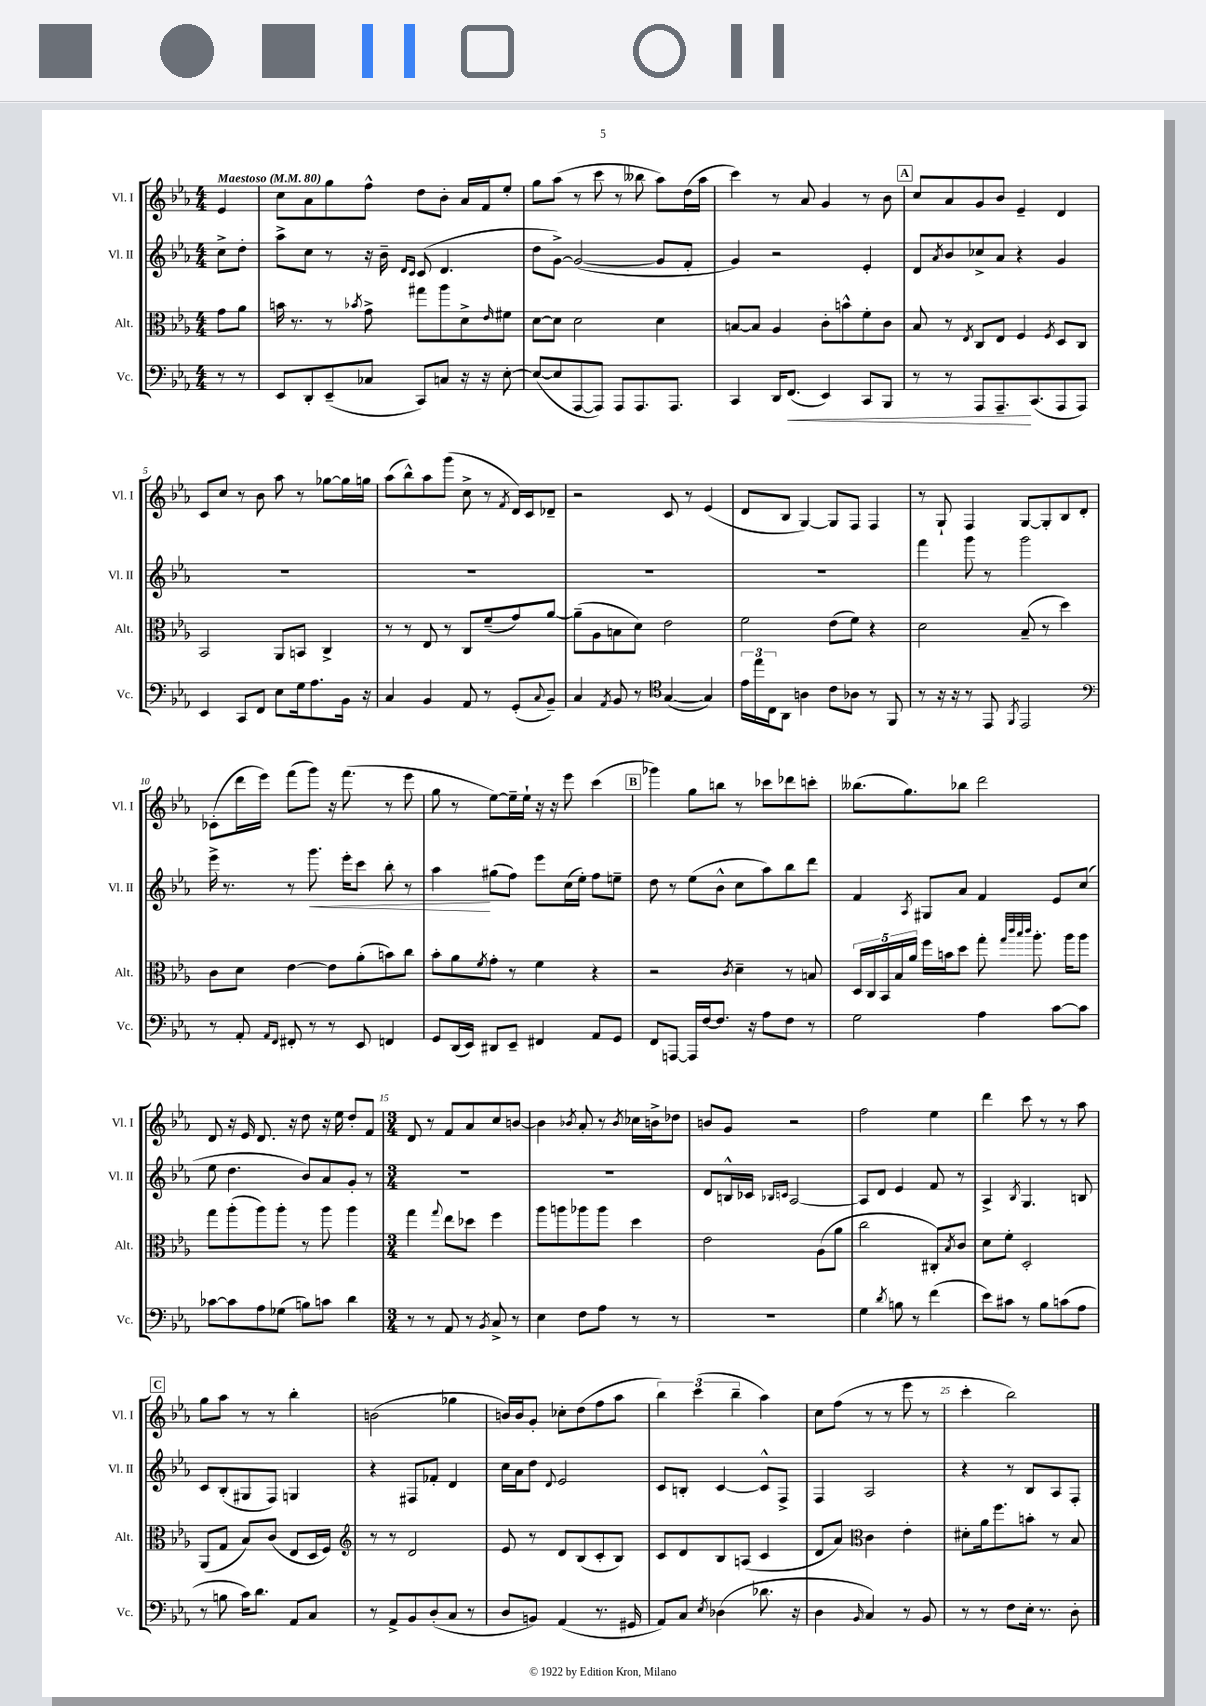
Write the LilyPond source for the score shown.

<<
\new StaffGroup <<
\new Staff = "s0" \with { instrumentName = "Vl. I" shortInstrumentName = "Vl. I" } {
    \clef treble \key ees \major \numericTimeSignature \time 4/4 \partial 4 \tempo "Maestoso" 4 = 80
    ees'4 |
    c''8 aes'8 g''8 f''8-^ d''8 bes'8-. aes'16 f'16 ees''8-. |
    g''8 aes''8( r8 c'''8 r8 beses''8 aes''8) d''16( aes''16 |
    c'''4) r8 aes'8 g'4 r8 bes'8 |
    \mark \markup { \box "A" } c''8 aes'8 g'8 bes'8 ees'4-- d'4 |
    c'8 c''8 r8 bes'8 aes''8 r8 ges''8~ ges''16 g''16 |
    aes''8( bes''8-^) aes''8 g'''8( c''8-> r8 \acciaccatura { f'8 } d'16) c'16 des'8-- |
    r2 c'8 r8 ees'4( |
    d'8 bes8 g4~) g8 f8 f4 |
    r8 g8-! f4 g8~ g8-. bes8 d'8-. |
    ces'8-.( d'''16 ees'''16) f'''8( g'''8) r16 f'''8.( r8 ees'''8 |
    g''8 r8 ees''8~) ees''16-- ees''16-! r16 r16 ees'''8 c'''4( |
    \mark \markup { \box "B" } ges'''4) g''8 b''8 r8 ces'''8 des'''8 c'''8-. |
    beses''8.( g''8.) bes''8 d'''2 |
    d'8 r16 ees'16 d'8. r16 d''8 r16 ees''16 d''8-. f'8 |
    \numericTimeSignature \time 3/4 d'8 r8 f'8 aes'8 c''8 b'8~ |
    b'4 \acciaccatura { bes'8 } aes'8-. r8 \acciaccatura { bes'8 } ces''16 b'16-> des''8 |
    b'8 g'8 r2 |
    f''2 ees''4 |
    d'''4 c'''8 r8 r8 aes''8 |
    \mark \markup { \box "C" } g''8 aes''8 r8 r8 bes''4-. |
    b'2( ges''4 |
    b'16) b'16 g'8-. ces''8-. d''8( f''8 aes''8 |
    \tuplet 3/2 { bes''4) c'''4( bes''4-- } aes''4) |
    c''8 f''8( r8 r8 ees'''8 r8 |
    c'''4-. bes''2) \bar "|." |
}
\new Staff = "s1" \with { instrumentName = "Vl. II" shortInstrumentName = "Vl. II" } {
    \clef treble \key ees \major \numericTimeSignature \time 4/4 \partial 4
    c''8-> d''8-. |
    aes''8-> c''8 r8 r16 bes'16-- \grace { d'16 c'16 } c'8( d'4. |
    d''8 g'8~->) g'2~( g'8 f'8-. |
    g'4) r2 ees'4-. |
    \mark \markup { \box "A" } d'8 \acciaccatura { aes'8 } bes'8 ces''8-> aes'8 r4 g'4 |
    R1 |
    R1 |
    R1 |
    R1 |
    f'''4 g'''8 r8 g'''2 |
    ees'''16-> r8. r8 g'''8.\< ees'''16-. c'''8 bes''8-. r8 |
    aes''4\! gis''8( f''8) ees'''8 c''16( ees''16-.) f''8 e''8-- |
    \mark \markup { \box "B" } d''8 r8 ees''8( bes'8-^ c''8 aes''8) bes''8 d'''8 |
    f'4 \acciaccatura { aes8 } gis8 aes'8 f'4 ees'8 c''8( |
    ees''8 d''4. bes'8) aes'8 g'8-. r8 |
    \numericTimeSignature \time 3/4 R2. |
    R2. |
    d'8 b16-^ ces'16 \grace { bes16 c'16 } aes2~ |
    aes8 d'8 ees'4 f'8 r8 |
    aes4-> \acciaccatura { bes8 } g4. b8 |
    \mark \markup { \box "C" } c'8 bes8-.( gis8 f8) g4 |
    r4 fis8 fes'8-. d'4 |
    c''16 aes'16 d''8 \appoggiatura { d'8 } ees'2 |
    c'8 b8-. c'4~ c'8-^ f8-> |
    f4 aes2 |
    r4 r8 bes8 aes8 f8-. \bar "|." |
}
\new Staff = "s2" \with { instrumentName = "Alt." shortInstrumentName = "Alt." } {
    \clef alto \key ees \major \numericTimeSignature \time 4/4 \partial 4
    g'8 aes'8 |
    b'16 r8. r8 \acciaccatura { bes'8 } g'8-> gis''8 aes''8 d'8-> \grace { ees'16 } fis'8 |
    d'8~ d'8 d'2 d'4 |
    b8~ b8 aes4 c'8-. b'8-^ f'8-. c'8 |
    \mark \markup { \box "A" } bes8 r8 \acciaccatura { ees8 } c8 ees8 f4 \acciaccatura { f8 } d8 c8 |
    bes,2 aes,8 b,8 c4-> |
    r8 r8 ees8 r8 c8 f'8--( g'8) aes'8~ |
    aes'8--( aes8 b8 d'8) ees'2 |
    f'2 ees'8( f'8) r4 |
    d'2 bes8--( r8 d''4) |
    c'8 d'8 ees'4~ ees'8 aes'8-.( b'8) c''8 |
    bes'8-. aes'8 \acciaccatura { f'8 } g'8-. r8 f'4 r4 |
    \mark \markup { \box "B" } r2 \acciaccatura { c'8 } d'4-- r8 b8 |
    \tuplet 5/4 { d16 c16 bes,16 bes16 aes'16 } f''16 b'16 d''8 g''8-. \grace { g''32 c'''32 bes''32 c'''32 } aes''8.-. aes''16 aes''8 |
    g''8 aes''8-.( aes''8) aes''8-. r8 aes''8 aes''4 |
    \numericTimeSignature \time 3/4 g''4 \appoggiatura { g''8 } ees''8 des''8 f''4 |
    aes''8 a''8 aes''8 aes''8 d''4 |
    ees'2 aes8( aes'8 |
    c''2 cis8-.) \acciaccatura { bes8 } c'8 |
    d'8 f'8-. d2-. |
    \mark \markup { \box "C" } aes,8( g8 bes8) c'8( ees8 d16 f16) |
    \clef treble r8 r8 d'2 |
    ees'8 r8 d'8 bes8( c'8-. bes8) |
    c'8 d'8 bes8 a8( c'4 |
    d'8 aes'8) \clef alto c'4 ees'4-. |
    dis'8-. aes'16 f''8. b'8-. r8 bes8 \bar "|." |
}
\new Staff = "s3" \with { instrumentName = "Vc." shortInstrumentName = "Vc." } {
    \clef bass \key ees \major \numericTimeSignature \time 4/4 \partial 4
    r8 r8 |
    ees,8 d,8-. ees,8--( ces8 c,8) c8 r16 r16 ees8~-. |
    ees8~( ees8 aes,,8~ aes,,8) aes,,8 aes,,8. aes,,8. |
    c,4 d,16 f,8.\<( ees,4) c,8 bes,,8 |
    \mark \markup { \box "A" } r8 r8 aes,,8 aes,,8.--\! c,8.( aes,,8 aes,,8) |
    ees,4 c,8 f,8 ees8 g16 aes8. bes,16 r16 |
    c4 bes,4 aes,8 r8 g,8-.( \appoggiatura { c8 } bes,8--) |
    c4 \acciaccatura { aes,8 } bes,8 r8 \clef tenor g4~( g4) |
    \tuplet 3/2 { ees'16 ees''16 c16 } aes,8 a4 c'8 aes8 r8 f,8 |
    r8 r16 r16 r8 ees,8 \acciaccatura { f,8 } ees,2 |
    \clef bass r8 aes,8-. \grace { aes,16 f,16 } fis,8-. r8 r8 ees,8 f,4 |
    g,8 d,16( ees,16) dis,8 ees,8-- fis,4 aes,8 g,8 |
    \mark \markup { \box "B" } f,8 a,,8~ a,,16 f16~ f8. r16 aes8 f8 r8 |
    g2 aes4 c'8~ c'8 |
    ces'8~ ces'8 aes8 ges8( b8) c'8 d'4 |
    \numericTimeSignature \time 3/4 r8 r8 aes,8 r8 \acciaccatura { bes,8 } c8-> r8 |
    ees4 f8 aes8 r8 r8 |
    R2. |
    g4 \acciaccatura { d'8 } b8 r8 f'4( |
    ees'8) cis'8 r8 bes8 c'8( aes8 |
    \mark \markup { \box "C" } r8 b8 c'16) d'8. aes,8 c8 |
    r8 aes,8-> bes,8 d8-.( c8 r8 |
    d8 b,8) aes,4( r8. gis,16 |
    aes,8) c8 \acciaccatura { ees8 } des4( des'8. r16 |
    d4 \grace { bes,16 } c4) r8 bes,8 |
    r8 r8 f8 ees16-. r8. d8-. \bar "|." |
}
>>
>>
\layout { \context { \Score \override BarNumber.break-visibility = ##(#f #t #t) barNumberVisibility = #(every-nth-bar-number-visible 5) } }
